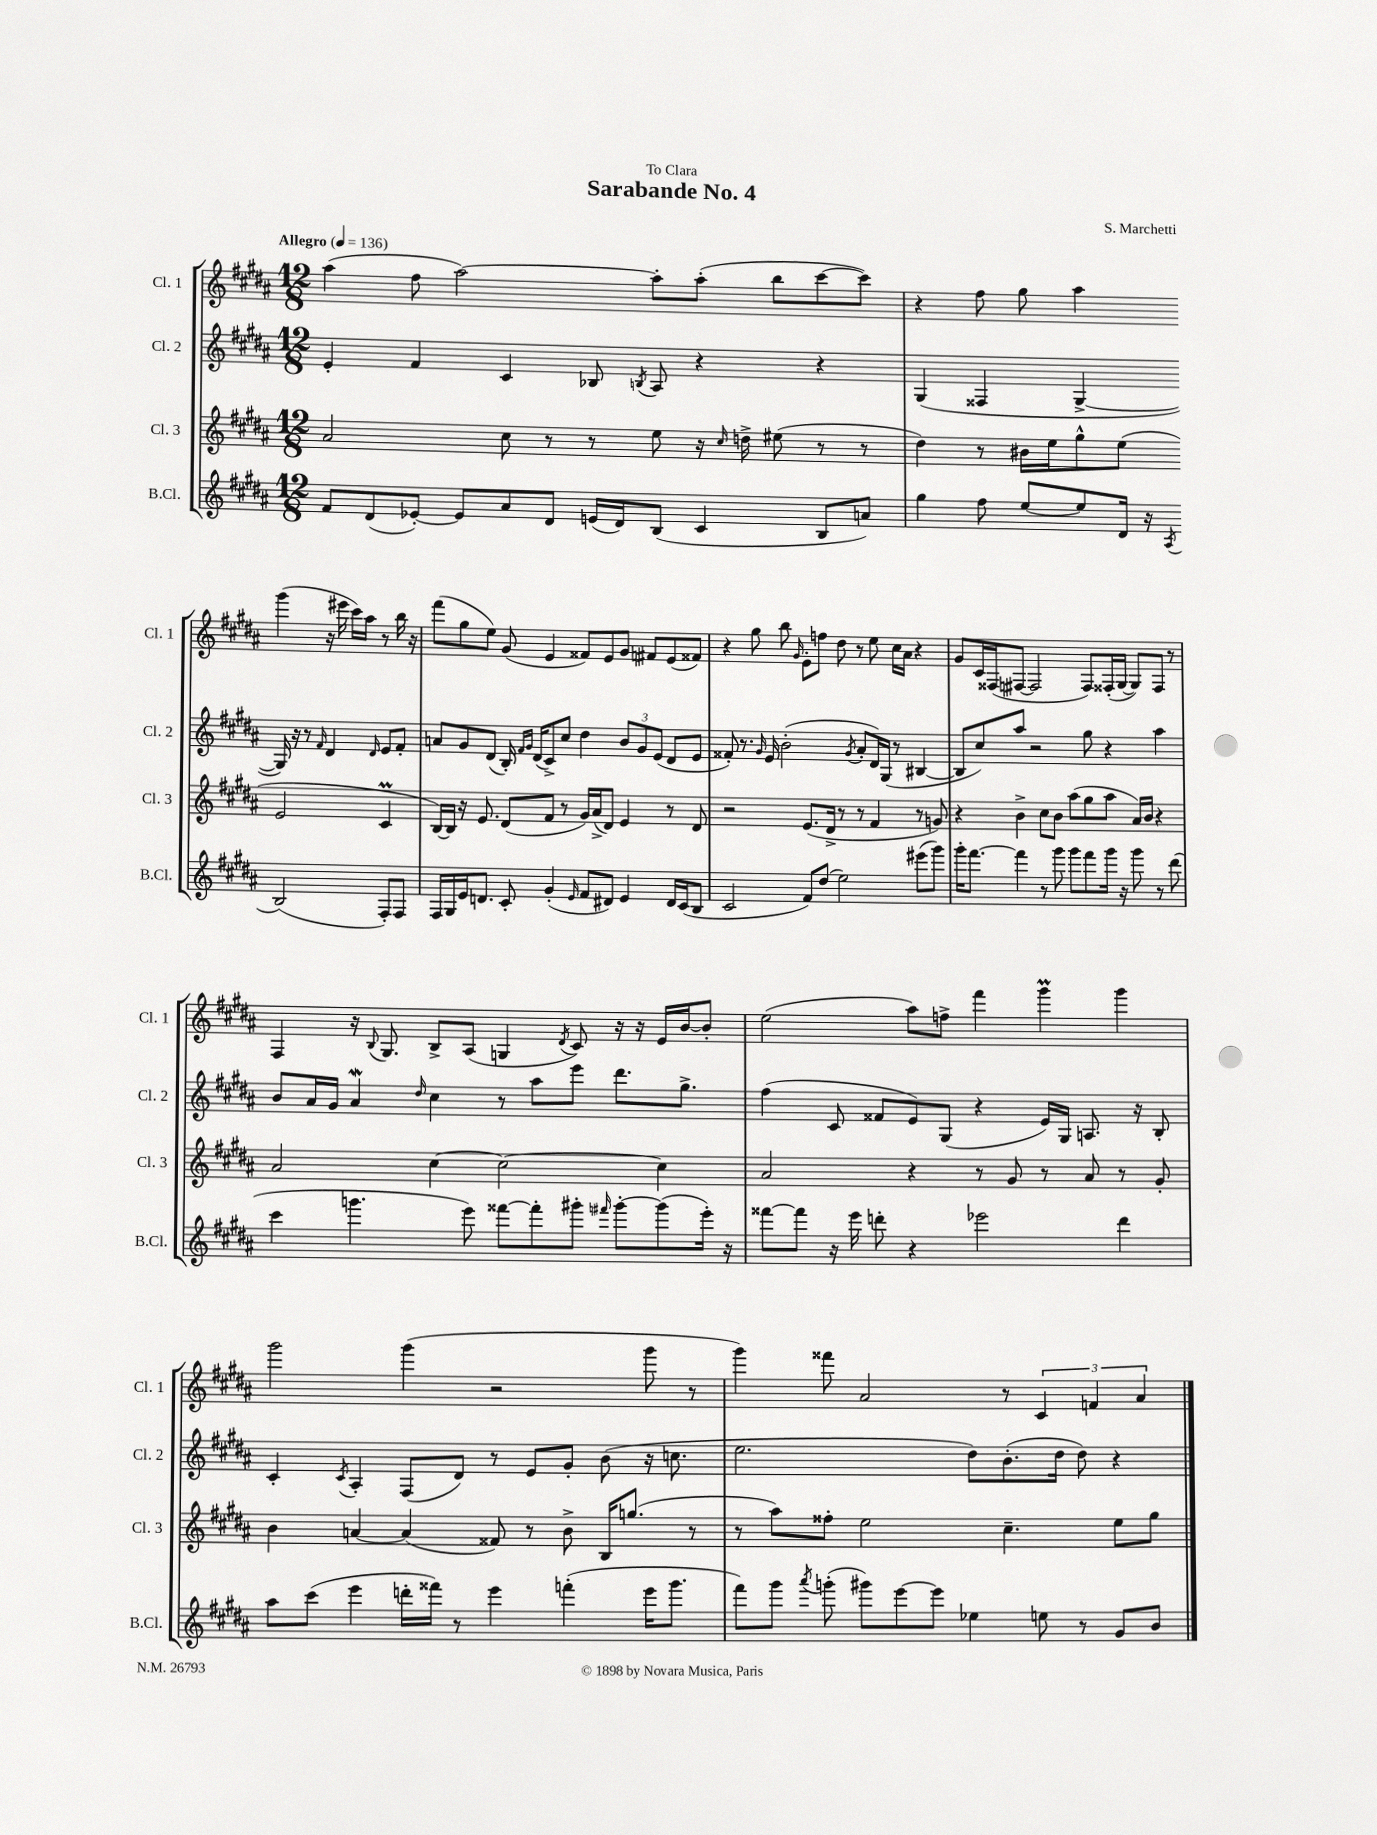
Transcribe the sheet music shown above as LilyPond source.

\header { title = "Sarabande No. 4" composer = "S. Marchetti" dedication = "To Clara" }
<<
\new StaffGroup <<
\new Staff = "s0" \with { instrumentName = "Cl. 1" shortInstrumentName = "Cl. 1" } {
    \clef treble \key b \major \numericTimeSignature \time 12/8 \tempo "Allegro" 4 = 136
    \autoBeamOff ais''4( fis''8 ais''2~) ais''8[-. ais''8]-.( b''8[ cis'''8~ cis'''8]) |
    r4 fis''8 gis''8 ais''4 gis'''4( r16 eis'''16 cis'''16[) ais''16] r8 b''16 r16 |
    fis'''8[( gis''8 e''8]) gis'8( e'4 fisis'8[) e'8 gis'8] fis'8[ e'8( fisis'8]) |
    r4 gis''8 b''8 \grace { gis'16 } e'8[-. f''8] dis''8 r8 e''8 cis''16[ ais'16] r4 |
    gis'8[ cis'16 fisis16( fis8]~ fis2 fis8[) fisis16-.( gis16]~ gis8[) fisis8] r8 |
    fis4 r16 \appoggiatura { b8 } gis8. b8[-> ais8]( g4 \acciaccatura { dis'8 } cis'8) r16 r16 e'16[ b'16~ b'8]-. |
    e''2( ais''8[) f''8]-> fis'''4 gis'''4\prall gis'''4 |
    gis'''2 gis'''4( r2 gis'''8 r8 |
    gis'''4) fisis'''8 ais'2 r8 \tuplet 3/2 { cis'4 f'4 ais'4 } \bar "|." |
}
\new Staff = "s1" \with { instrumentName = "Cl. 2" shortInstrumentName = "Cl. 2" } {
    \clef treble \key b \major \numericTimeSignature \time 12/8
    \autoBeamOff e'4-. fis'4 cis'4 bes8 \acciaccatura { b8 } ais8 r4 r4 |
    gis4( fisis4 gis4~-> gis16) r16 r8 \grace { fis'16 } dis'4 \grace { dis'16 } e'8[ fis'8]-. |
    a'8[ gis'8 dis'8]( b16-.) \grace { fis'16[ gis'16] } dis'16[( cis'8->) cis''8] dis''4 \tuplet 3/2 { b'8[ gis'8 e'8]( } dis'8[ e'8] |
    fisis'8-.) r8. \grace { gis'16 } e'16 b'2-.( \acciaccatura { gis'8 } ais'8[-. dis'16) gis16]( r8 bis4~ |
    bis8[ cis''8) ais''8] r2 gis''8 r4 ais''4 |
    b'8[ ais'16 gis'16] ais'4\mordent \grace { dis''16 } cis''4 r8 ais''8[ e'''8] dis'''8.[ gis''8.]-> |
    fis''4( cis'8 fisis'8[ e'8) gis8]( r4 e'16[) gis16] a8. r16 b8-. |
    cis'4-. \acciaccatura { cis'8 } ais4-. fis8[( dis'8]) r8 e'8[ gis'8]-. b'8( r16 c''8. |
    e''2. dis''8[) b'8.-.( dis''16] dis''8) r4 \bar "|." |
}
\new Staff = "s2" \with { instrumentName = "Cl. 3" shortInstrumentName = "Cl. 3" } {
    \clef treble \key b \major \numericTimeSignature \time 12/8
    \autoBeamOff ais'2 cis''8 r8 r8 e''8 r16 \grace { cis''16 } d''16-> eis''8( r8 r8 |
    dis''4) r8 bis'16[ e''16 gis''8-^ e''8]( e'2 cis'4\prall |
    b16[~) b16] r16 e'8. dis'8[( fis'8] r8 gis'16[) ais'16->( dis'8]) e'4 r8 dis'8 |
    r2 e'8.[( dis'16]-> r8 r8 fis'4 r8 g'8) |
    r4 b'4-> cis''8[ b'8] ais''8[( gis''8 ais''8] ais'16[) b'16] r4 |
    ais'2 cis''4~ cis''2~ cis''4 |
    ais'2 r4 r8 gis'8 r8 ais'8 r8 gis'8-. |
    b'4 a'4~ a'4( fisis'8) r8 b'8-> b16[ g''8.]( r8 |
    r8 ais''8[) fisis''8]-. e''2 cis''4.-- e''8[ gis''8] \bar "|." |
}
\new Staff = "s3" \with { instrumentName = "B.Cl." shortInstrumentName = "B.Cl." } {
    \clef treble \key b \major \numericTimeSignature \time 12/8
    \autoBeamOff fis'8[ dis'8( ees'8]~-.) ees'8[ ais'8 dis'8] e'16[( dis'16) b8]( cis'4 b8[ a'8]) |
    gis''4 fis''8 e''8[~ e''8 dis'16] r16 \acciaccatura { ais8 } b2( fis8[-.) fis8] |
    fis16[ gis16 e'16 d'8.] cis'8-. gis'4-.( \grace { e'16 } fis'8[ dis'8]) e'4 dis'16[ cis'16( b8] |
    cis'2 fis'8[) dis''8]( e''2) eis'''8[( gis'''8]) |
    gis'''16[-. fis'''8.]~ fis'''4 r8 gis'''8 gis'''8[ fis'''8 gis'''16] r16 gis'''8 r8 dis'''8( |
    cis'''4 g'''4. e'''8) fisis'''8[~ fisis'''8-. gis'''8]-. \grace { fis'''16 } gis'''8[~-. gis'''8( e'''16]-.) r16 |
    fisis'''8[~ fisis'''8] r16 e'''16 d'''8-. r4 ees'''2 d'''4 |
    ais''8[ cis'''8]( e'''4 d'''16[-. fisis'''16]) r8 e'''4 f'''4-.( e'''16[ gis'''8.] |
    fis'''8[) gis'''8] \acciaccatura { ais'''8 } g'''8-.( gis'''8[) e'''8~ e'''8] ees''4 e''8 r8 gis'8[ b'8] \bar "|." |
}
>>
>>
\layout { \context { \Score \remove "Bar_number_engraver" } }
